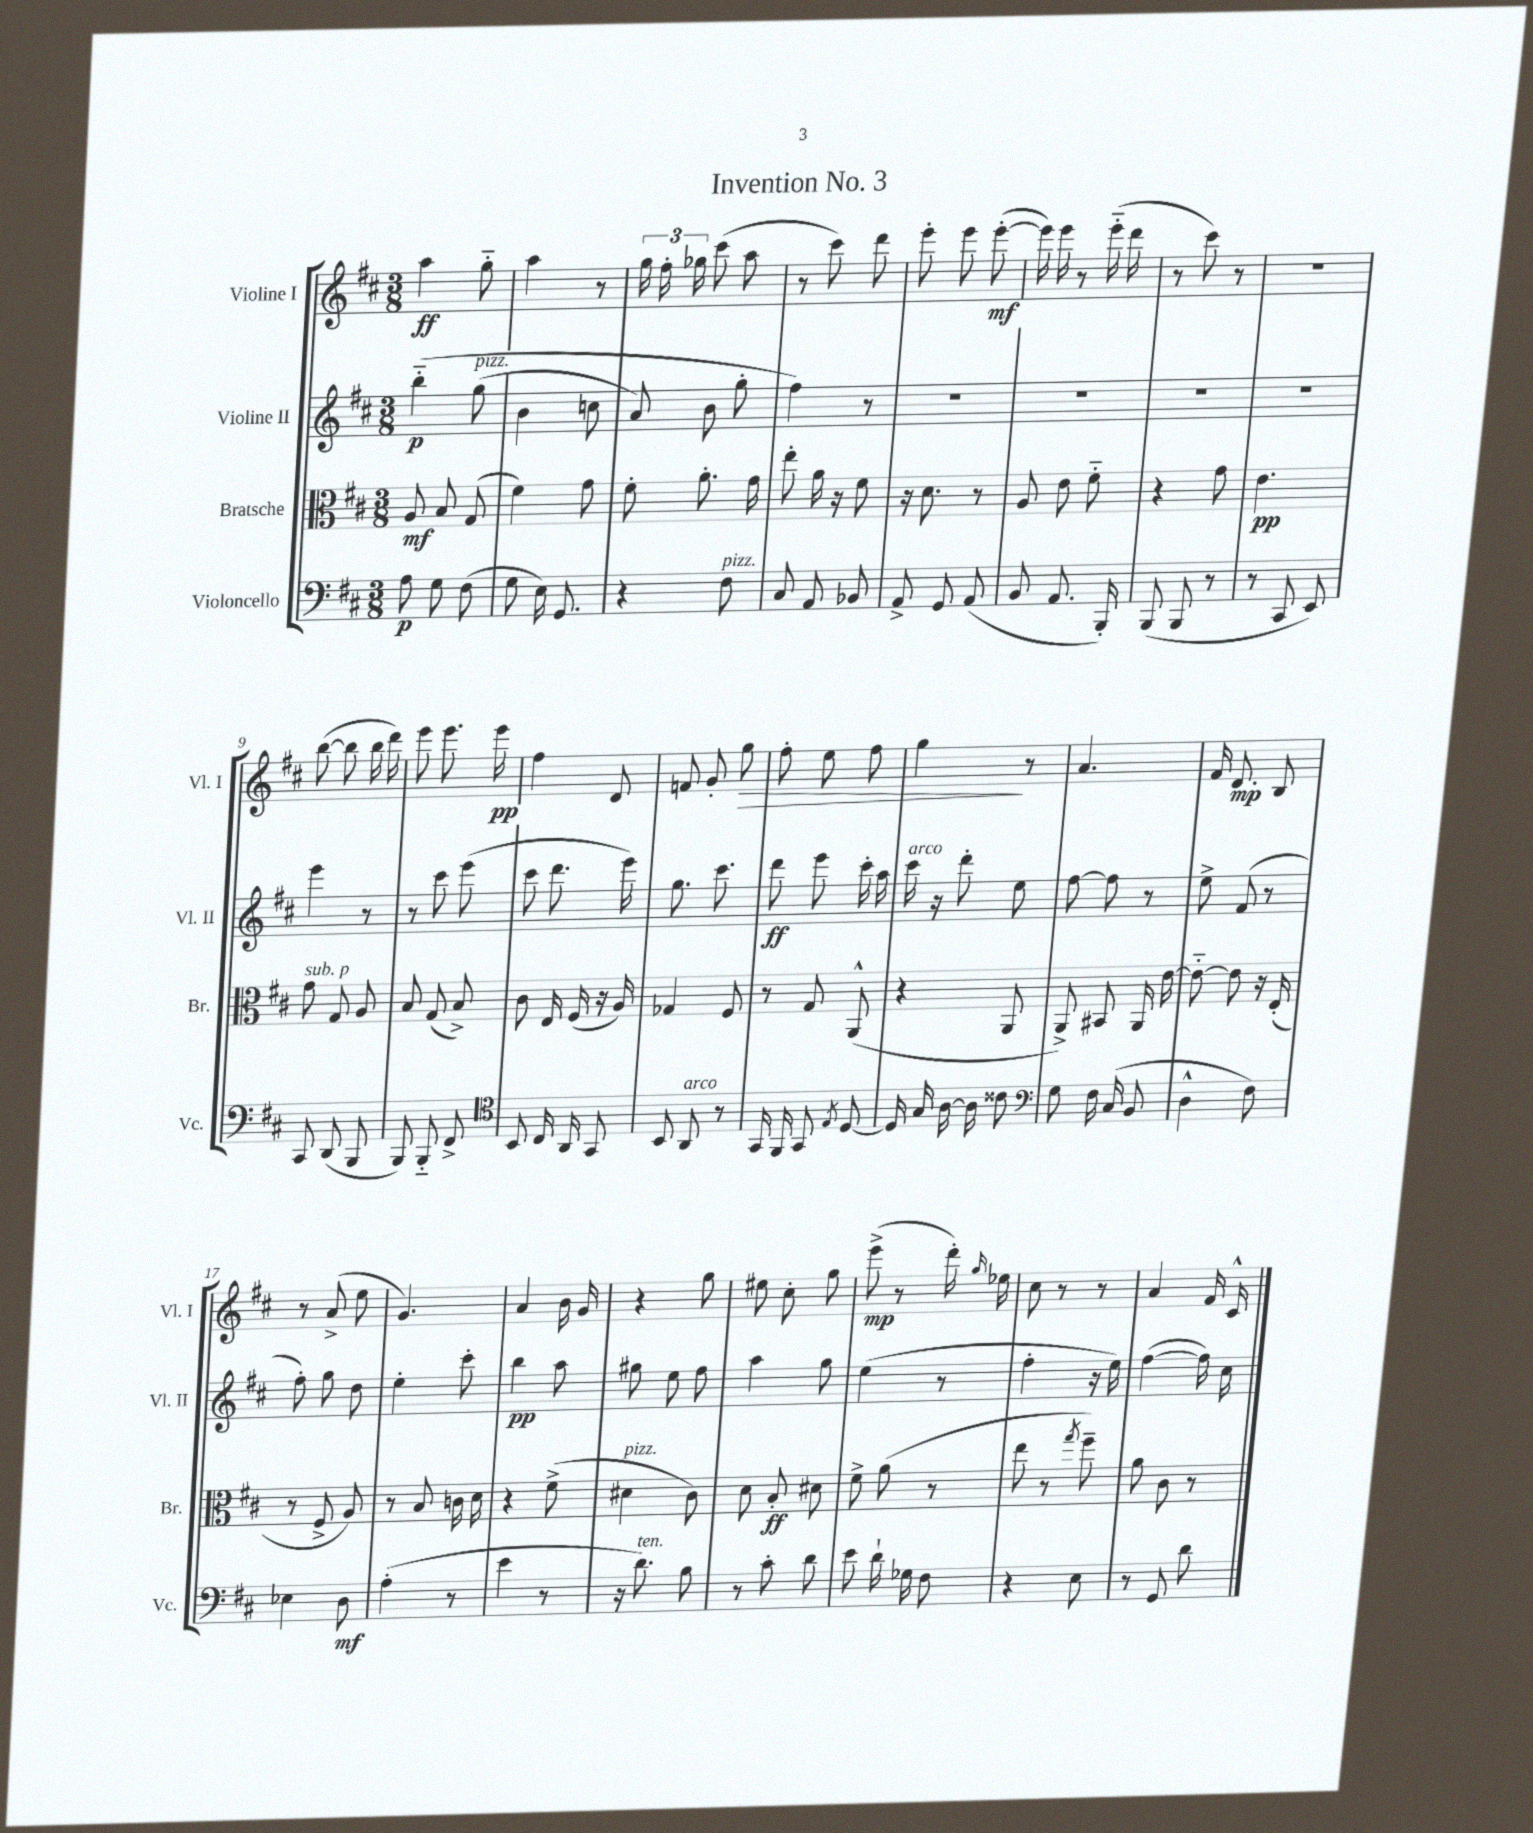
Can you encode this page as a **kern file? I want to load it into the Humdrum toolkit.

**kern	**kern	**kern	**kern
*staff4	*staff3	*staff2	*staff1
*clefF4	*clefC3	*clefG2	*clefG2
*k[f#c#]	*k[f#c#]	*k[f#c#]	*k[f#c#]
*M3/8	*M3/8	*M3/8	*M3/8
8A\	8A/	&(4bb'~\	4aa\
8G\	8B/	.	.
(8F#\	(8G/	(8gg\	8gg'~\
=	=	=	=
8G\	4f#\)	4b\	4aa\
16E\)	.	.	.
8.GG/	.	.	.
.	8g\	8cc\	8r
=	=	=	=
4r	8f#'\	8a/)	24gg\
.	.	.	24ff#'\
.	.	.	24gg-\
.	8.a'\	8b\	(8ccc#\
8F#\	.	8gg'\	8aa\
.	16g\	.	.
=	=	=	=
8C#/	8ee'\	4ff#\&)	8r
8AA/	16a\	.	8ccc#\)
.	16r	.	.
8BB-/	8f#\	8r	8ddd\
=	=	=	=
8AA^/	16r	4.r	8eee'\
.	8.d\	.	.
8GG/	.	.	8eee\
(8AA/	8r	.	([8eee'\
=	=	=	=
8BB/	8A/	4.r	16eee\])
.	.	.	16eee\
8.AA/	8e\	.	8r
.	8f#'~\	.	(16eee'~\
16BBB'/)	.	.	16ddd\
=	=	=	=
(8BBB/	4r	4.r	8r
8BBB/	.	.	8ccc#\)
8r	8g\	.	8r
=	=	=	=
8r	4.e\	4.r	4.r
8CC#/	.	.	.
8EE/)	.	.	.
=	=	=	=
8CC#/	8g\	4eee\	([8bb\
(8DD/	8G/	.	8bb\]
8BBB/	8A/	8r	16bb\
.	.	.	16ddd\)
=	=	=	=
8BBB/)	8B/	8r	8eee\
8BBB'~/	(8G/	8ccc#\	8.eee\
8FF#^/	8B^/)	(8eee\	.
.	.	.	16eee\
=	=	=	=
*clefC4	*	*	*
8BB/	8c#\	8ccc#\	4ff#\
16C#/	16E/	8.ddd\	.
16AA/	(16F#/	.	.
8GG/	16r	.	8d/
.	16A/)	16eee\)	.
=	=	=	=
8BB/	4G-/	8.gg\	8f/
8AA/	.	.	8g'/
.	.	8.ccc#\	.
8r	8F#/	.	8gg\
=	=	=	=
16GG/	8r	8ddd\	8ff#'\
16FF#/	.	.	.
8GG/	8G/	8eee\	8ee\
8qE/	.	.	.
[8D/	(8AA^^/	16ccc#'\	8ff#\
.	.	16aa\	.
=	=	=	=
16D/]	4r	16ccc#\	4gg\
16G/	.	16r	.
[16A\	.	8ddd'\	.
16A\]	.	.	.
8c##\	8AA/	8ee\	8r
=	=	=	=
*clefF4	*	*	*
8G\	8AA^/)	[8ff#\	4.a/
16F#\	8BB#/	8ff#\]	.
(16C#/	.	.	.
8BB/	16AA/	8r	.
.	[16e\	.	.
=	=	=	=
4D^^\	8e'~\_	8ee^\	16f#/
.	.	.	8.d/
.	8e\]	(8f#/	.
8F#\)	16r	8r	8B/
.	(16E'/	.	.
=	=	=	=
4E-\	8r	8ff#'\)	8r
.	8F#^/	8gg\	(8a^/
8D\	8A/)	8dd\	8ee\
=	=	=	=
(4A'\	8r	4ee'\	4.g/)
.	8B/	.	.
8r	16c\	8ccc#'\	.
.	16d\	.	.
=	=	=	=
4e\	4r	4bb\	4a/
8r	(8f#^\	8aa\	16b\
.	.	.	16g/
=	=	=	=
16r	4d#\	8gg#\	4r
8.d\)	.	.	.
.	.	8ee\	.
8B\	8c#\)	8ff#\	8gg\
=	=	=	=
8r	8d\	4aa\	8ee#\
8c#'\	8B'/	.	8cc#'\
8d\	8d#\	8gg\	8gg\
=	=	=	=
8e\	8f#^\	(4ee\	(8eee^\
16d`\	(8a\	.	8r
16G-\	.	.	.
8F#\	8r	8r	16ddd'\)
.	.	.	16qqgg/
.	.	.	16ee-\
=	=	=	=
4r	8ee\	4ff#'\	8cc#\
.	8r	.	8r
.	8qgg/	.	.
8E\	8ff#~\)	16r	8r
.	.	16ee\)	.
=	=	=	=
8r	8a\	([4ff#\	4a/
8GG/	8c#\	.	.
8d\	8r	16ff#\])	16f#/
.	.	16cc#\	16c#^^/
==	==	==	==
*-	*-	*-	*-
